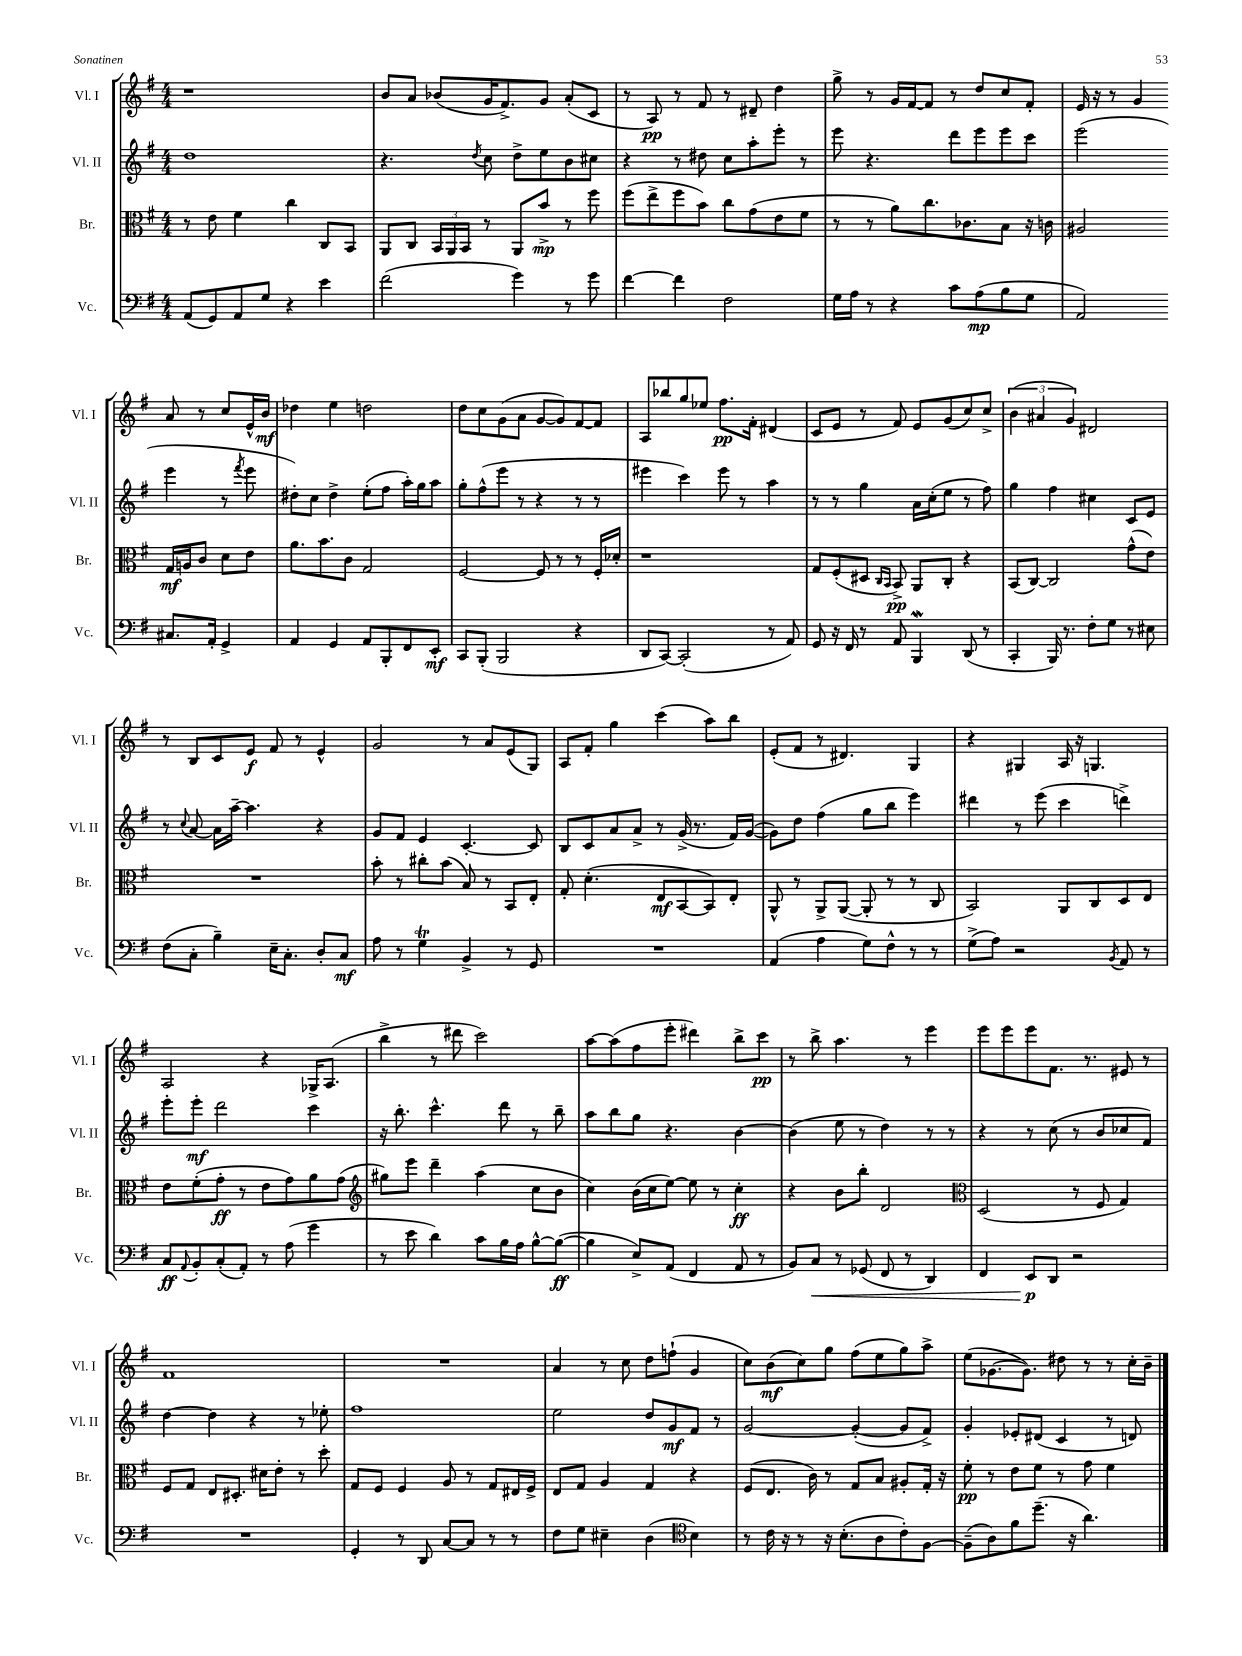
<<
\new StaffGroup <<
\new Staff = "s0" \with { instrumentName = "Vl. I" shortInstrumentName = "Vl. I" } {
    \clef treble \key g \major \numericTimeSignature \time 4/4
    r1 |
    b'8 a'8 bes'8( g'16 fis'8.->) g'8 a'8-.( c'8 |
    r8 a8\pp) r8 fis'8 r8 dis'8-- d''4 |
    g''8-> r8 g'16 fis'16~ fis'8 r8 d''8 c''8 fis'8-. |
    e'16 r16 r8 g'4 a'8 r8 c''8 e'16-^ b'16\mf |
    des''4 e''4 d''2 |
    d''8 c''8 g'8( a'8 g'8~ g'8) fis'8~ fis'8 |
    a8 bes''8 g''8 ees''8 fis''8.\pp fis'16-. dis'4( |
    c'8 e'8 r8 fis'8) e'8 g'8( c''8) c''8-> |
    \tuplet 3/2 { b'4( ais'4 g'4) } dis'2 |
    r8 b8 c'8 e'8\f fis'8 r8 e'4-^ |
    g'2 r8 a'8 e'8( g8) |
    a8 fis'8-. g''4 c'''4( a''8) b''8 |
    e'8-.( fis'8 r8 dis'4.) g4 |
    r4 gis4 a16 r16 g4. |
    a2 r4 ges16-> a8.( |
    b''4-> r8 dis'''8 c'''2) |
    a''8~ a''8( fis''8 e'''8-. dis'''4) b''8-> c'''8\pp |
    r8 b''8-> a''4. r8 e'''4 |
    e'''8 e'''8 e'''8 fis'8. r8. eis'8 r8 |
    fis'1 |
    R1 |
    a'4 r8 c''8 d''8 f''8-!( g'4 |
    c''8) b'8\mf( c''8) g''8 fis''8( e''8 g''8) a''8-> |
    e''8( ges'8.~ ges'8.) dis''8 r8 r8 c''16-. b'16-- \bar "|." |
}
\new Staff = "s1" \with { instrumentName = "Vl. II" shortInstrumentName = "Vl. II" } {
    \clef treble \key g \major \numericTimeSignature \time 4/4
    d''1 |
    r4. \acciaccatura { d''8 } c''8 d''8-> e''8 b'8 cis''8 |
    r4 r8 dis''8 c''8 a''8-. e'''8-. r8 |
    e'''8 r4. d'''8 e'''8 e'''8 c'''8 |
    e'''2( e'''4 r8 \acciaccatura { fis'''8 } e'''8 |
    dis''8-.) c''8 dis''4-> e''8-.( fis''8 a''16-.) g''16 a''8 |
    g''8-. fis''8-^( e'''8 r8 r4 r8 r8 |
    eis'''4 c'''4) eis'''8 r8 a''4 |
    r8 r8 g''4 a'16 c''16-.( e''8 r8 fis''8) |
    g''4 fis''4 cis''4 c'8 e'8 |
    r8 \appoggiatura { c''8 } a'8~ a'16 a''16~-- a''4. r4 |
    g'8 fis'8 e'4 c'4.~-. c'8 |
    b8 c'8 a'8 a'8-> r8 g'16->( r8. fis'16) g'16~( |
    g'8) d''8 fis''4( g''8 b''8 e'''4) |
    dis'''4 r8 e'''8( c'''4 d'''4->) |
    e'''8-. e'''8-.\mf d'''2 c'''4 |
    r16 b''8.-. c'''4.-^ d'''8 r8 b''8-- |
    a''8 b''8 g''8 r4. b'4~ |
    b'4( e''8 r8 d''4) r8 r8 |
    r4 r8 c''8( r8 b'8 ces''8 fis'8) |
    d''4~ d''4 r4 r8 ees''8-. |
    fis''1 |
    e''2 d''8 g'8\mf fis'8 r8 |
    g'2~ g'4~-.( g'8 fis'8->) |
    g'4-. ees'8-. dis'8( c'4 r8 d'8) \bar "|." |
}
\new Staff = "s2" \with { instrumentName = "Br." shortInstrumentName = "Br." } {
    \clef alto \key g \major \numericTimeSignature \time 4/4
    r8 e'8 fis'4 c''4 c8 b,8 |
    a,8 c8 \tuplet 3/2 { b,16 a,16 b,16 } r8 a,8 b'8->\mp r8 fis''8 |
    fis''8( e''8-> fis''8 b'8) c''8 g'8( e'8 fis'8 |
    r8 r8 a'8) c''8. ces'8. b8 r16 c'16 |
    ais2 g16\mf a16 c'8 d'8 e'8 |
    a'8. b'8. c'8 g2 |
    fis2~ fis8 r8 r8 fis16-. des'16-. |
    r1 |
    g8 fis8-.( dis8 \grace { c16 b,16 } b,8->\pp) a,8 c8-. r4 |
    b,8( c8~) c2 g'8-^( e'8) |
    R1 |
    b'8-. r8 cis''8-. b'8( b8) r8 b,8 e8-. |
    g8-. d'4.-.( e8\mf b,8~ b,8) e8-. |
    a,8-^ r8 a,8-> a,8~( a,8-. r8 r8 c8 |
    b,2) a,8 c8 d8 e8 |
    e'8 fis'8-.( g'8-.\ff r8 e'8 g'8) a'8 g'8( |
    \clef treble gis''8) e'''8 d'''4-- a''4( c''8 b'8 |
    c''4) b'16( c''16 e''8~) e''8 r8 c''4-.\ff |
    r4 b'8 b''8-. d'2 |
    \clef alto d2( r8 fis8 g4) |
    fis8 g8 e8 dis8.-. dis'16 e'8-. r8 d''8-. |
    g8 fis8 fis4 a8 r8 g8 eis16 fis16-> |
    e8 g8 a4 g4 r4 |
    fis8( e8. c'16) r8 g8 b8 ais8-. g16-. r16 |
    fis'8-.\pp r8 e'8 fis'8 r8 g'8 fis'4 \bar "|." |
}
\new Staff = "s3" \with { instrumentName = "Vc." shortInstrumentName = "Vc." } {
    \clef bass \key g \major \numericTimeSignature \time 4/4
    a,8( g,8) a,8 g8 r4 e'4 |
    fis'2( g'4) r8 g'8 |
    fis'4~ fis'4 fis2 |
    g16 a16 r8 r4 c'8 a8\mp( b8 g8 |
    a,2) cis8. a,16-. g,4-> |
    a,4 g,4 a,8 b,,8-. fis,8 e,8-.\mf |
    c,8 b,,8-.( b,,2 r4 |
    d,8 c,8~) c,2-.( r8 a,8) |
    g,8 r16 fis,16 r8 a,8 b,,4\mordent d,8( r8 |
    c,4-. b,,16) r8. fis8-. g8 r8 eis8 |
    fis8( c8-. b4--) e16-- c8.-. d8-. c8\mf |
    a8 r8 g4\trill b,4-> r8 g,8 |
    R1 |
    a,4( a4 g8) fis8-^ r8 r8 |
    g8->( a8) r2 \acciaccatura { b,8 } a,8 r8 |
    c8\ff \appoggiatura { a,8 } b,8-. c8-.( a,8-.) r8 a8( g'4 |
    r8 e'8 d'4) c'8 b16 a16 b8~-^ b8~\ff( |
    b4 e8->) a,8( fis,4 a,8 r8 |
    b,8) c8\< r8 ges,8( fis,8 r8 d,4) |
    fis,4 e,8\p\! d,8 r2 |
    R1 |
    g,4-. r8 d,8 c8~ c8 r8 r8 |
    fis8 g8 eis4-- d4( \clef tenor b4) |
    r8 c'16 r16 r8 r16 b8.-.( a8 c'8-.) fis8~ |
    fis8--( a8) fis'8 d''8.--( r16 a'4.) \bar "|." |
}
>>
>>
\layout { \context { \Score \remove "Bar_number_engraver" } }
